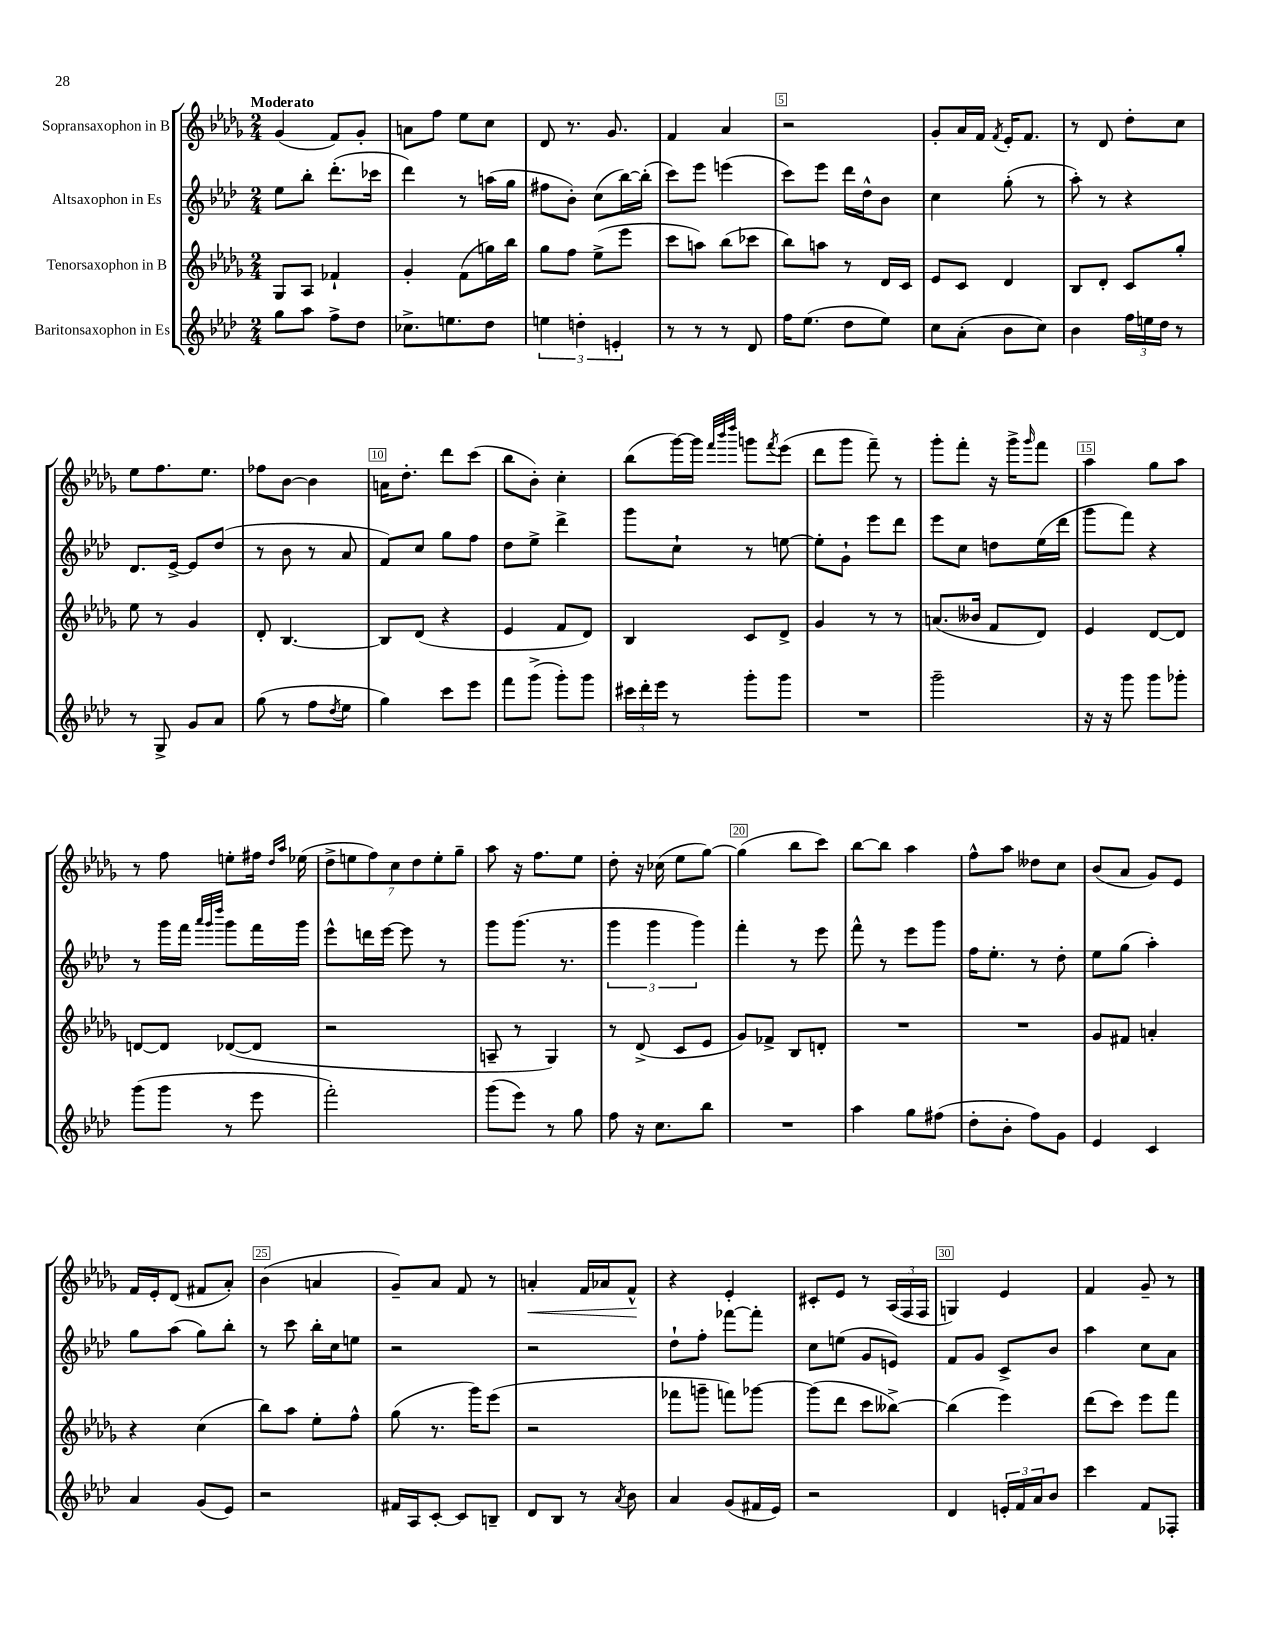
<<
\new StaffGroup <<
\new Staff = "s0" \with { instrumentName = "Sopransaxophon in B" } {
    \clef treble \key des \major \numericTimeSignature \time 2/4 \tempo "Moderato"
    ges'4( f'8) ges'8-. |
    a'8 f''8 ees''8 c''8 |
    des'8 r8. ges'8. |
    f'4 aes'4 |
    r2 |
    ges'8-. aes'16 f'16 \acciaccatura { f'8 } ees'16-. f'8. |
    r8 des'8 des''8-. c''8 |
    ees''8 f''8. ees''8. |
    fes''8 bes'8~ bes'4 |
    a'16 des''8.-. des'''8 c'''8( |
    bes''8 bes'8-.) c''4-. |
    bes''8( ges'''16~) ges'''16 \grace { f'''32 bes'''32 des''''32 } g'''8 \acciaccatura { f'''8 } ees'''8( |
    des'''8 ges'''8 f'''8--) r8 |
    ges'''8-. f'''8-. r16 ges'''16-> \grace { ges'''16 } f'''8 |
    aes''4 ges''8 aes''8 |
    r8 f''8 e''8-. fis''16 \grace { des''16 aes''16 } ees''16( |
    \tuplet 7/4 { des''8-> e''8 f''8) c''8 des''8 e''8-. ges''8-- } |
    aes''8 r16 f''8. ees''8 |
    des''8-. r16 ces''16( ees''8 ges''8~) |
    ges''4( bes''8 c'''8) |
    bes''8~ bes''8 aes''4 |
    f''8-^ aes''8 deses''8 c''8 |
    bes'8( aes'8 ges'8) ees'8 |
    f'16 ees'16-. des'8( fis'8 aes'8-.) |
    bes'4( a'4 |
    ges'8--) aes'8 f'8 r8 |
    a'4-.\< f'16 aes'16 f'8-^\! |
    r4 ees'4-. |
    cis'8-. ees'8 r8 \tuplet 3/2 { aes16( f16 f16 } |
    g4) ees'4 |
    f'4 ges'8-- r8 \bar "|." |
}
\new Staff = "s1" \with { instrumentName = "Altsaxophon in Es" } {
    \clef treble \key aes \major \numericTimeSignature \time 2/4
    ees''8 bes''8-. des'''8.-.( ces'''16 |
    des'''4) r8 a''16( g''16 |
    fis''8 bes'8-.) c''8( bes''16~) bes''16-.( |
    c'''8) ees'''8 e'''4( |
    c'''8) ees'''8 des'''16 des''16-^ bes'8 |
    c''4 g''8-.( r8 |
    aes''8-.) r8 r4 |
    des'8. ees'16~-> ees'8 des''8( |
    r8 bes'8 r8 aes'8 |
    f'8) c''8 g''8 f''8 |
    des''8 ees''8-> des'''4-> |
    g'''8 c''8-! r8 e''8~ |
    e''8-. g'8-! ees'''8 des'''8 |
    ees'''8 c''8 d''8 ees''16( des'''16 |
    g'''8 f'''8) r4 |
    r8 g'''16 f'''16 \grace { aes'''32 g'''32 des''''32 } g'''8 f'''16 g'''16 |
    ees'''8-^ d'''16 ees'''16~ ees'''8 r8 |
    g'''8 g'''8.( r8. |
    \tuplet 3/2 { g'''4 g'''4 g'''4) } |
    f'''4-. r8 ees'''8 |
    f'''8-^ r8 ees'''8 g'''8 |
    f''16 ees''8.-. r8 des''8-. |
    ees''8 g''8( aes''4-.) |
    g''8 aes''8( g''8) bes''8-. |
    r8 c'''8 bes''16-. c''16 e''8 |
    r2 |
    r2 |
    des''8-! f''8-. fes'''8~ fes'''8-. |
    c''8 e''8( g'8 e'8) |
    f'8 g'8 c'8-> bes'8 |
    aes''4 c''8 aes'8 \bar "|." |
}
\new Staff = "s2" \with { instrumentName = "Tenorsaxophon in B" } {
    \clef treble \key des \major \numericTimeSignature \time 2/4
    ges8 aes8 fes'4-! |
    ges'4-. f'8( g''16) bes''16 |
    ges''8 f''8 ees''8->( ees'''8 |
    c'''8 a''8) bes''8( ces'''8 |
    bes''8) a''8 r8 des'16 c'16 |
    ees'8 c'8 des'4 |
    bes8 des'8-. c'8 ges''8-. |
    ees''8 r8 ges'4 |
    des'8-. bes4.~ |
    bes8 des'8( r4 |
    ees'4 f'8 des'8) |
    bes4 c'8 des'8-> |
    ges'4 r8 r8 |
    a'8.( beses'16 f'8 des'8) |
    ees'4 des'8~ des'8 |
    d'8~ d'8 des'8~( des'8 |
    r2 |
    a8-- r8 ges4) |
    r8 des'8->( c'8 ees'8 |
    ges'8) fes'8-> bes8 d'8-. |
    R2 |
    R2 |
    ges'8 fis'8 a'4-. |
    r4 c''4( |
    bes''8) aes''8 ees''8-. f''8-^ |
    ges''8( r8. ges'''16) ees'''8( |
    r2 |
    fes'''8 g'''8-- f'''8) ges'''8~ |
    ges'''8( des'''8 c'''8 beses''8~->) |
    beses''4( ees'''4) |
    des'''8( c'''8) ees'''8 f'''8 \bar "|." |
}
\new Staff = "s3" \with { instrumentName = "Baritonsaxophon in Es" } {
    \clef treble \key aes \major \numericTimeSignature \time 2/4
    g''8 aes''8 f''8-> des''8 |
    ces''8.-> e''8. des''8 |
    \tuplet 3/2 { e''4 d''4-. e'4-. } |
    r8 r8 r8 des'8 |
    f''16 ees''8.( des''8 ees''8) |
    c''8 aes'8-.( bes'8 c''8) |
    bes'4 \tuplet 3/2 { f''16 e''16 des''16 } r8 |
    r8 g8-> g'8 aes'8 |
    g''8( r8 f''8 \acciaccatura { des''8 } ees''8 |
    g''4) c'''8 ees'''8 |
    f'''8 g'''8->( g'''8-.) g'''8 |
    \tuplet 3/2 { cis'''16 des'''16-. ees'''16 } r8 g'''8-. g'''8 |
    R2 |
    g'''2-- |
    r16 r16 g'''8 g'''8 ges'''8-. |
    g'''8( g'''8 r8 ees'''8 |
    f'''2-.) |
    g'''8( ees'''8) r8 g''8 |
    f''8 r16 c''8. bes''8 |
    R2 |
    aes''4 g''8 fis''8( |
    des''8-. bes'8-. f''8) g'8 |
    ees'4 c'4 |
    aes'4 g'8( ees'8) |
    r2 |
    fis'16 aes16 c'8~-. c'8 b8-- |
    des'8 bes8 r8 \acciaccatura { aes'8 } bes'8 |
    aes'4 g'8( fis'16 ees'16) |
    r2 |
    des'4 \tuplet 3/2 { e'16-. f'16 aes'16 } bes'8 |
    c'''4 f'8 fes8-. \bar "|." |
}
>>
>>
\layout { \context { \Score \override BarNumber.break-visibility = ##(#f #t #t) barNumberVisibility = #(every-nth-bar-number-visible 5) \override BarNumber.stencil = #(make-stencil-boxer 0.1 0.3 ly:text-interface::print) } }
